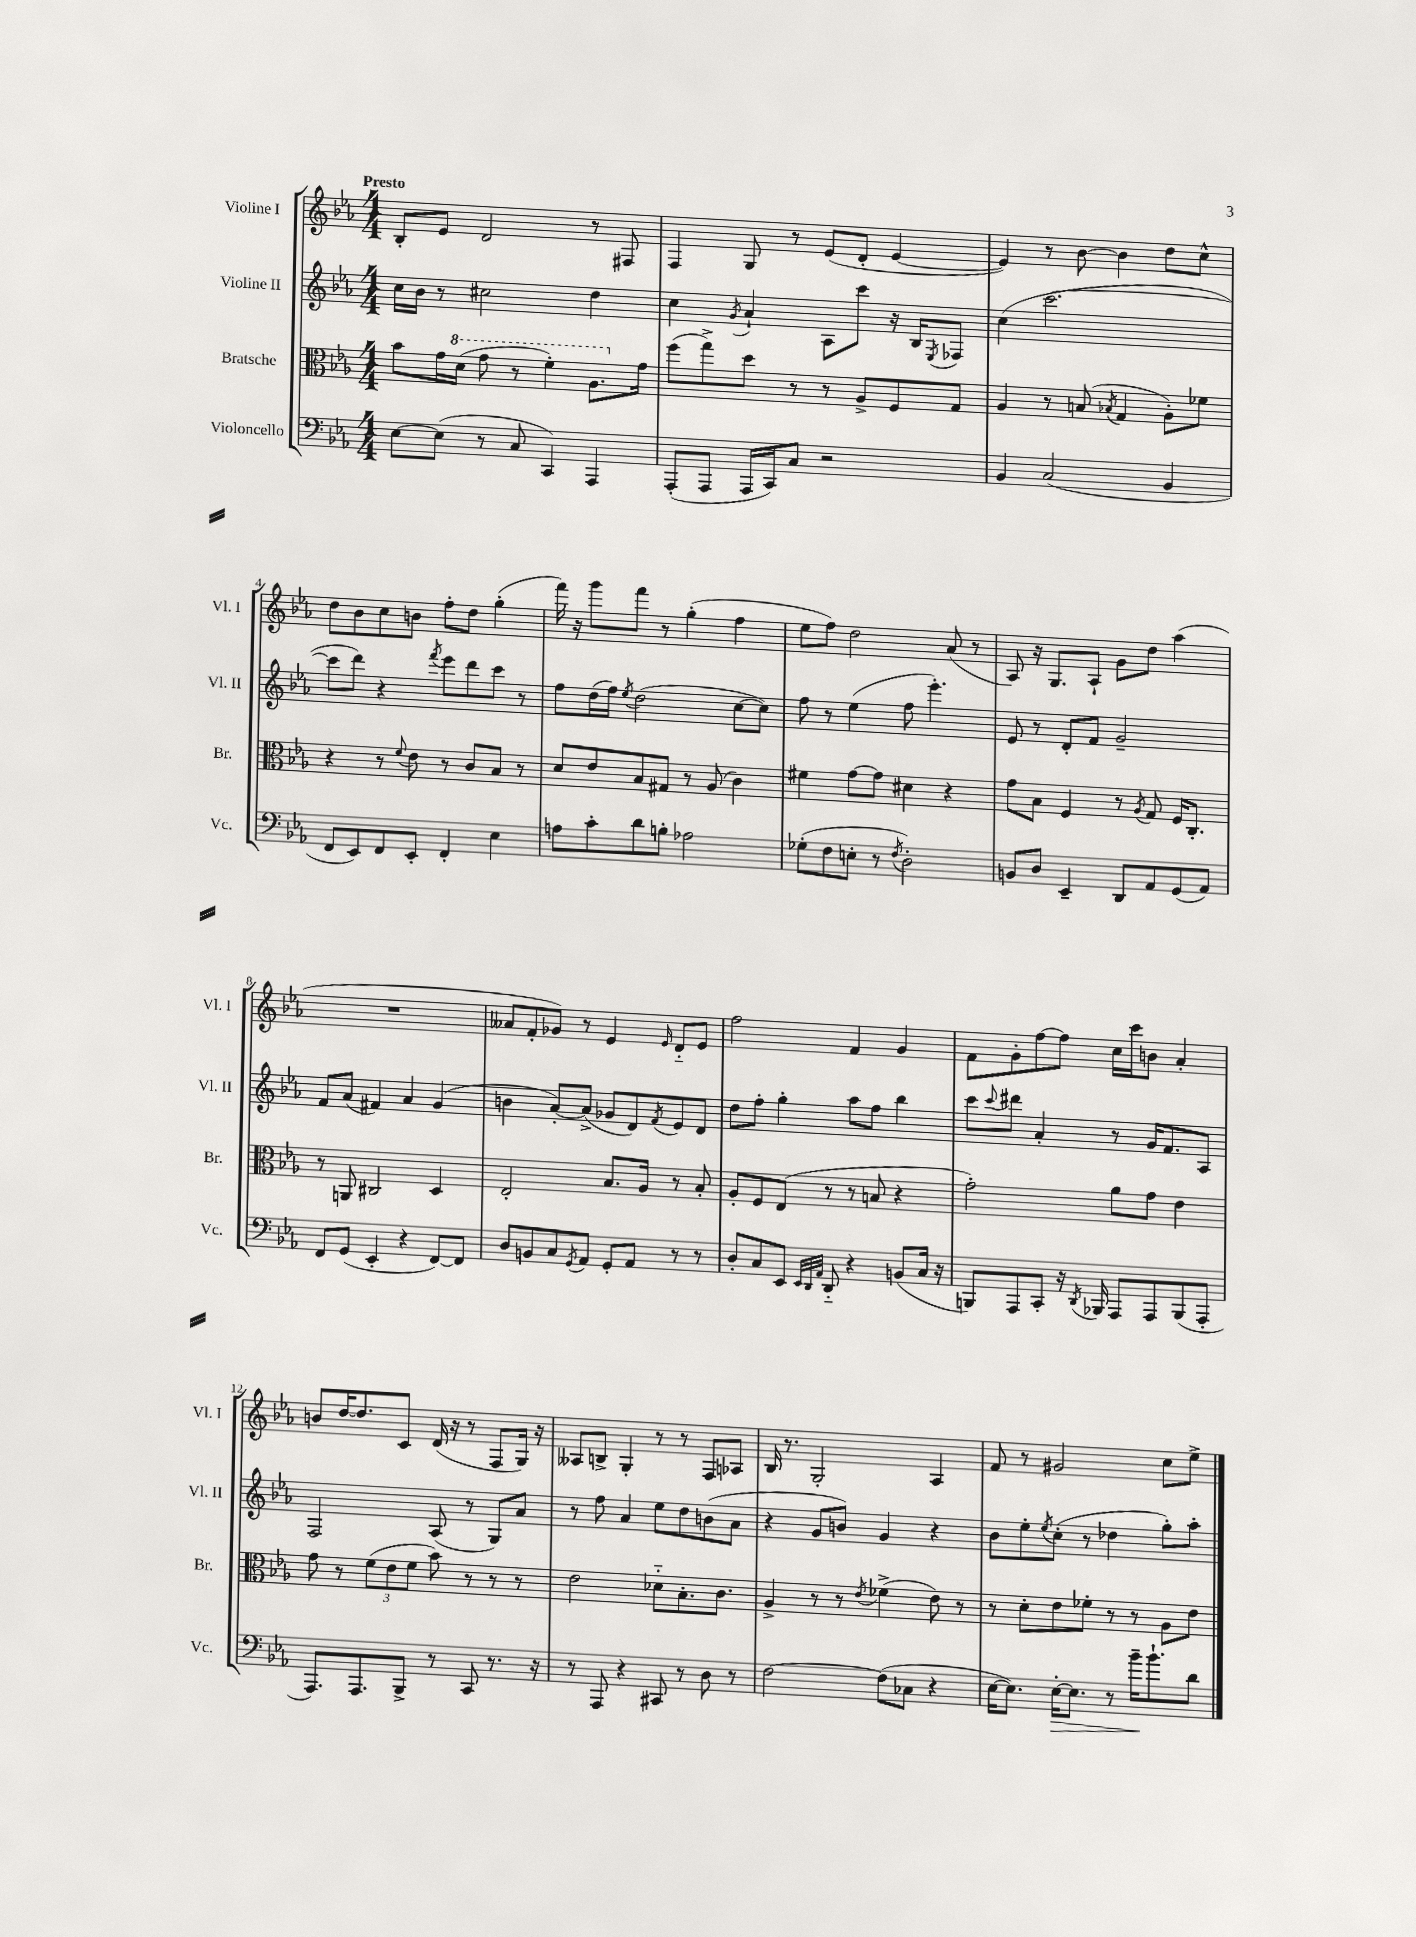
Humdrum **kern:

**kern	**kern	**kern	**kern
*staff4	*staff3	*staff2	*staff1
*clefF4	*clefC3	*clefG2	*clefG2
*k[b-e-a-]	*k[b-e-a-]	*k[b-e-a-]	*k[b-e-a-]
*M4/4	*M4/4	*M4/4	*M4/4
[8E-\L	8b-\L	16cc\LL	8B-'/L
.	.	16b-\JJ	.
(8E-\]J	16g\L	8r	8e-/J
.	(16dd\JJ	.	.
8r	8gg\	2cc#\	2d/
8C/	8r	.	.
4CC/)	4ff'\)	.	.
4AAA-/	8.a-\L	4dd\	8r
.	.	.	8F#/
.	16g\Jk	.	.
=	=	=	=
(8AAA-'/L	(8ff\L	4cc\	4F/
8AAA-/J	8gg^\)	.	.
.	.	8qg/	.
16AAA-/LL	8dd\J	4a-`/	8G/
16CC/J)	.	.	.
8C/J	8r	.	8r
2r	8r	8A-\L	(8e-/L
.	8A-^/L	8ccc\J	8d'/J
.	8F/	16r	[4e-/
.	.	16B-/LK	.
.	.	8qE-/	.
.	8G/J	8F-/J	.
=	=	=	=
4BB-/	4A-/	(4cc\	4e-/])
(2C/	8r	[2.ccc\	8r
.	(8B/	.	[8b-\
.	8qB-/	.	.
.	4G/	.	4b-\]
4BB-/	8A-'\L)	.	8dd\L
.	8f-\J	.	8cc^^\J
=	=	=	=
8FF/L	4r	8ccc\]L	8dd\L
8EE-/)	.	8ddd\J)	8b-\
8FF/	8r	4r	8cc\
.	8qqf/	.	.
8EE-'/J	8e-\	.	8b\J
.	.	8qfff/	.
4FF'/	8r	8eee-\L	8ff'\L
.	8c/L	8ddd\	8dd\J
4E-\	8B-/J	8ccc\J	(4gg'\
.	8r	8r	.
=	=	=	=
8A\L	8d/L	8ff\L	16fff\)
.	.	.	16r
8c'\	8e-/	(16dd\L	8ggg\L
.	.	16ff\JJ)	.
.	.	8qee-/	.
8d\	8B-/	(2dd\	8fff\J
8B'\J	8G#/J	.	8r
2A-\	8r	.	(4gg'\
.	(8A-/	.	.
.	4c\)	[8cc\L	4ff\
.	.	8cc\]J)	.
=	=	=	=
(8G-'\L	4f#\	8ff\	8ee-\L
8F\	.	8r	8ff\J)
8E'\J	[8g\L	(4ee-\	2dd\
8r	8g\]J	.	.
8qF/	.	.	.
2D'\)	4d#\	8ff\	.
.	.	4.eee-'\)	.
.	4r	.	(8a-/
.	.	.	8r
=	=	=	=
8BB/L	8g\L	8e-/	8A-/)
8D/J	8B-\J	8r	16r
.	.	.	8.G/L
4EE-~/	4F/	8d'/L	.
.	.	8f/J	8A-`/J
8DD/L	8r	2g~/	8g\L
.	8qA-/	.	.
8AA-/	8G/	.	8dd\J
(8GG/	16F/LK	.	(4aa-\
.	8.C'/J	.	.
8AA-/J)	.	.	.
=	=	=	=
8FF/L	8r	8f/L	1r
(8GG/J	8AA/	(8a-/J	.
4EE-'/	2C#/	4f#/)	.
4r	.	4a-/	.
[8FF/L)	4D/	(4g/	.
8FF/]J	.	.	.
=	=	=	=
8D/L	2E-'/	4b\	8a--/L
8BB/	.	.	8f'/
8C/	.	[8a-'/L)	8g-/J)
8qGG/	.	.	.
8AA-/J	.	(8a-^/]J	8r
8GG'/L	8.B-/L	8g-/L	4e-/
8AA-/J	.	8d/)	.
.	16A-/Jk	.	.
.	.	8qf/	16qqe-/
8r	8r	8e-/	8d'~/L
8r	8B-'/	8d/J	8e-/J
=	=	=	=
8D'/L	8A-'/L	8dd\L	2ff\
8C/	8F/	8ff'\J	.
8EE-/J	(8E-/J	4gg'\	.
32qqEE-/LLL	.	.	.
32qqDD/	.	.	.
32qqAA-/JJJ	.	.	.
8DD'~/	8r	.	.
4r	8r	8aa-\L	4f/
.	8B/	8ff\J	.
(8BB/L	4r	4bb-\	4g/
16C/Jk	.	.	.
16r	.	.	.
=	=	=	=
8BBB/L)	2g'\)	8ccc\L	8f\L
.	.	8qqccc/	.
8AAA-/	.	8ddd#\J	8g'\
8CC'/J	.	4a-'/	[8ff\
16r	.	.	8ff\]J
8qDD/	.	.	.
16BBB-/	.	.	.
8AAA-/L	8a-\L	8r	16cc\LL
.	.	.	16ccc\J
8AAA-/	8g\J	16g/LK	8b\J
.	.	8.f/	.
(8BBB-/	4e-\	.	4a-'/
8AAA-'/J	.	8A-/J	.
=	=	=	=
8.AAA-/L)	8g\	2F/	8b/L
.	8r	.	[16dd/K
8.AAA-/	.	.	8.dd/]
.	(12f\L	.	.
.	12e-\	.	.
8BBB-^/J	.	.	8c/J
.	12f\J	.	.
8r	8b-\)	(8A-/	(16d/
.	.	.	16r
8CC/	8r	8r	8r
8.r	8r	8G/L)	8F/L
.	8r	8a-/J	16G/Jk)
16r	.	.	16r
=	=	=	=
8r	2e-\	8r	8A--/L
8AAA-/	.	8ff\	8B^/J
4r	.	4a-/	4G'/
8CC#/	8d-'~\L	8ee-\L	8r
8r	8.B-'\	8dd\	8r
8D\	.	(8b\	8F/L
.	8.c\J	.	.
8r	.	8a-\J	8A-/J
=	=	=	=
[2F\	4A-^/	4r	16B-/
.	.	.	8.r
.	8r	8g/L	2G'/
.	8r	8b/J)	.
.	8qe-/	.	.
(8F\]L	(4f-^\	4g/	.
8C-\J	.	.	.
4r	8e-\)	4r	4A-/
.	8r	.	.
=	=	=	=
[16E-\LK	8r	8b-\L	8f/
8.E-\]J)	.	.	.
.	8d'\L	8ee-'\	8r
.	.	8qee-/	.
[16E-'\LK	8e-\	(8cc'\J	2g#/
8.E-\]J	.	.	.
.	8f-'\J	8r	.
8r	8r	4dd-\	.
16b-~\LK	8r	.	.
8.b-`\	.	.	.
.	8A-\L	8gg'\L)	8cc\L
8d\J	8e-\J	8aa-'\J	8ee-^\J
==	==	==	==
*-	*-	*-	*-
